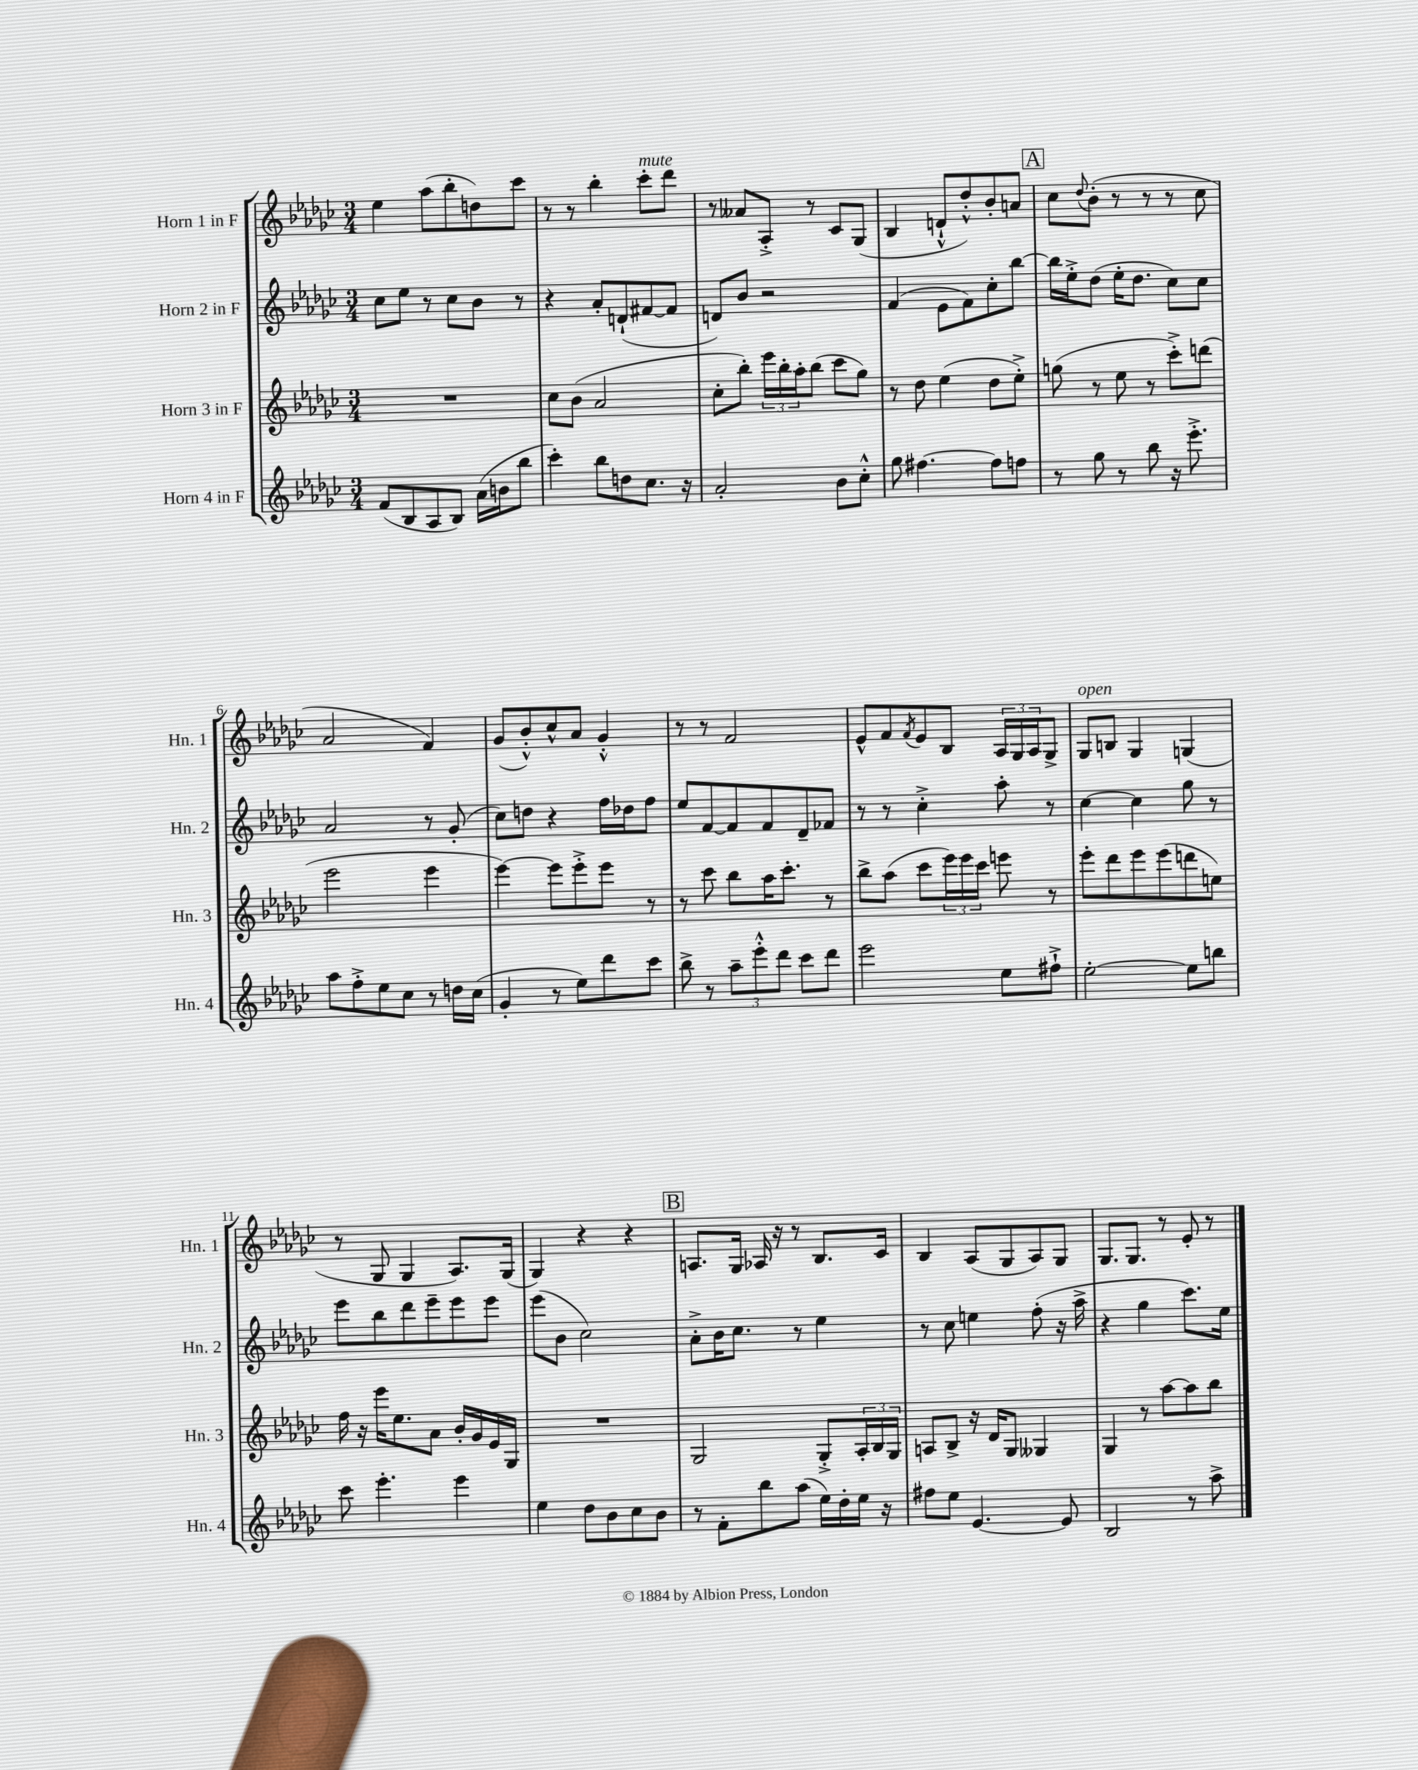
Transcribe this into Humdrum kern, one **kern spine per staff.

**kern	**kern	**kern	**kern
*part4	*part3	*part2	*part1
*staff4	*staff3	*staff2	*staff1
*I"Horn 4 in F	*I"Horn 3 in F	*I"Horn 2 in F	*I"Horn 1 in F
*I'Hn. 4	*I'Hn. 3	*I'Hn. 2	*I'Hn. 1
*clefG2	*clefG2	*clefG2	*clefG2
*k[b-e-a-d-g-c-]	*k[b-e-a-d-g-c-]	*k[b-e-a-d-g-c-]	*k[b-e-a-d-g-c-]
*M3/4	*M3/4	*M3/4	*M3/4
=1	=1	=1	=1
(8f/L	2.r	8cc-\L	4ee-\
8B-/	.	8ee-\J	.
8A-/	.	8r	(8aa-\L
8B-/J)	.	8cc-\L	8bb-'\
(16a-\LL	.	8b-\J	8ddn\)
16bn\J	.	.	.
8bb-\J	.	8r	8ccc-\J
=2	=2	=2	=2
4ccc-'\)	8cc-\L	4r	8r
.	(8b-\J	.	8r
8bb-\L	2a-/	8a-'/L	4bb-'\
8ddn\	.	(8dn`/	.
!	!	!	!LO:TX:a:i:t=mute
8.cc-\J	.	[8f#X/	8ccc-'\L
.	.	8f#/J]	8ddd-\J
16r	.	.	.
=3	=3	=3	=3
2a-'/	8cc-'\L	8dn/L)	8r
.	8bb-'\J)	8b-/J	8a--X/L
.	24eee-\LL	2r	8A-'^/J
.	24bb-'\	.	.
.	24aa-'\J	.	.
.	(8bb-\J	.	8r
8b-\L	8ccc-\L	.	8c-/L
8cc-'^^\J	8gg-\J)	.	(8G-/J
=4	=4	=4	=4
8gg-\	8r	(4f/	4B-/
[4.ff#X\	8dd-\	.	.
.	(4ee-\	8e-\L	8dn`^^/L
.	.	8f\)	8dd-'^^/)
8ff#\L]	8dd-\L	8cc-'\	8b-'/
8ffn\J	8ee-'^\J)	[8bb-\J	8an/J
!!LO:REH:place=s1:t=A
=5	=5	=5	=5
8r	(8ggn\	16bb-\LL]	8cc-\L
.	.	16ee-'^\J	.
.	.	.	8qqdd-/
8gg-\	8r	(8dd-\J	(8b-'\J
8r	8ee-\	16ee-'\KL	8r
.	.	8.dd-\J	.
8bb-\	8r	.	8r
16r	8ccc-'^\L)	8cc-\L)	8r
8.eee-'^\	.	.	.
.	(8dddn\J	8cc-\J	8cc-\
!!LO:LB:g=z
=6	=6	=6	=6
8aa-\L	2eee-\	2a-/	2a-/
8ff'^\	.	.	.
8ee-\	.	.	.
8cc-\J	.	.	.
8r	4eee-\	8r	4f/)
16ddn\LL	.	(8g-'/	.
(16cc-\JJ	.	.	.
=7	=7	=7	=7
4g-'/	[4eee-\)	8cc-\L)	(8g-/L
.	.	8ddn\J	8b-'^^/)
8r	8eee-\L]	4r	8cc-^^/
8ee-\L)	8eee-'^\	.	8a-/J
8ddd-\	8eee-\J	16ff\LL	4g-'^^/
.	.	16dd-X\J	.
8ccc-\J	8r	8ff\J	.
=8	=8	=8	=8
8bb-^\	8r	8ee-/L	8r
8r	8ccc-\	[8f/	8r
12aa-~\L	8bb-\L	8f/]	2f/
12eee-'^^\	.	.	.
.	16aa-\K	8f/	.
12ddd-\J	.	.	.
.	8.ccc-'\J	.	.
8ccc-\L	.	8d-~/	.
8ddd-\J	8r	8f-X/J	.
=9	=9	=9	=9
2eee-\	8bb-^\L	8r	8e-^^/L
.	(8aa-\J	8r	8f/
.	.	.	8qf/
.	8ccc-\L	4cc-'^\	8e-/
.	24eee-\L)	.	8B-/J
.	24eee-\	.	.
.	24ccc-\JJ	.	.
8ee-\L	8eeen\	8aa-'\	24A-/LL
.	.	.	24G-/
.	.	.	24A-/J
8ff#X`^\J	8r	8r	8G-^/J
=10	=10	=10	=10
!	!	!	!LO:TX:a:i:t=open
[2ee-'\	8eee-'\L	[4cc-\	8G-/L
.	8ddd-\	.	8Bn/J
.	8eee-\	4cc-\]	4G-/
.	(8eee-\	.	.
8ee-\L]	8dddn\	8gg-\	(4Gn/
8bbn\J	8een\J)	8r	.
!!LO:LB:g=z
=11	=11	=11	=11
8ccc-\	16ff\	8eee-\L	8r
.	16r	.	.
4.eee-'\	16eee-\KL	8bb-\	8G-/
.	8.ee-\	.	.
.	.	8ddd-\	4G-/
.	8a-\J	8eee-~\	.
4eee-\	16b-'/LL	8eee-\	8.A-/L)
.	16g-/	.	.
.	16e-/	8eee-\J	.
.	16G-/JJ	.	(16G-/Jk
=12	=12	=12	=12
4ee-\	2.r	(8eee-\L	4G-/)
.	.	8b-\J	.
8dd-\L	.	2cc-\)	4r
8b-\	.	.	.
8cc-\	.	.	4r
8b-\J	.	.	.
!!LO:REH:place=s1:t=B
=13	=13	=13	=13
8r	2G-/	8a-'^\L	8.An/L
8f'\L	.	16b-\K	.
.	.	8.cc-\J	16G-/Jk
8bb-\	.	.	16A-X/
.	.	.	16r
(8aa-\J	.	8r	8r
16ee-\LL)	8G-'^/L	4ee-\	8.B-/L
16dd-'\	.	.	.
16ee-\JJ	24A-'/L	.	.
.	24B-/	.	.
16r	.	.	16c-/Jk
.	24G-/JJ	.	.
=14	=14	=14	=14
8ff#X\L	8An/L	8r	4B-/
8ee-\J	8B-^/J	8cc-\	.
[4.e-/	16r	4een\	(8A-/L
.	16d-/KL	.	.
.	8G-/J	.	8G-/
.	4G--X/	(8ff'\	8A-/)
8e-/]	.	16r	8G-/J
.	.	16aa-^\	.
=15	=15	=15	=15
2B-/	4G-/	4r	8.G-/L
.	.	.	8.G-/J
.	8r	4gg-\	.
.	[8aa-\L	.	8r
8r	8aa-\]	8.ccc-\L)	8e-'/
8aa-^\	8bb-\J	.	8r
.	.	16ee-\Jk	.
==	==	==	==
*-	*-	*-	*-
